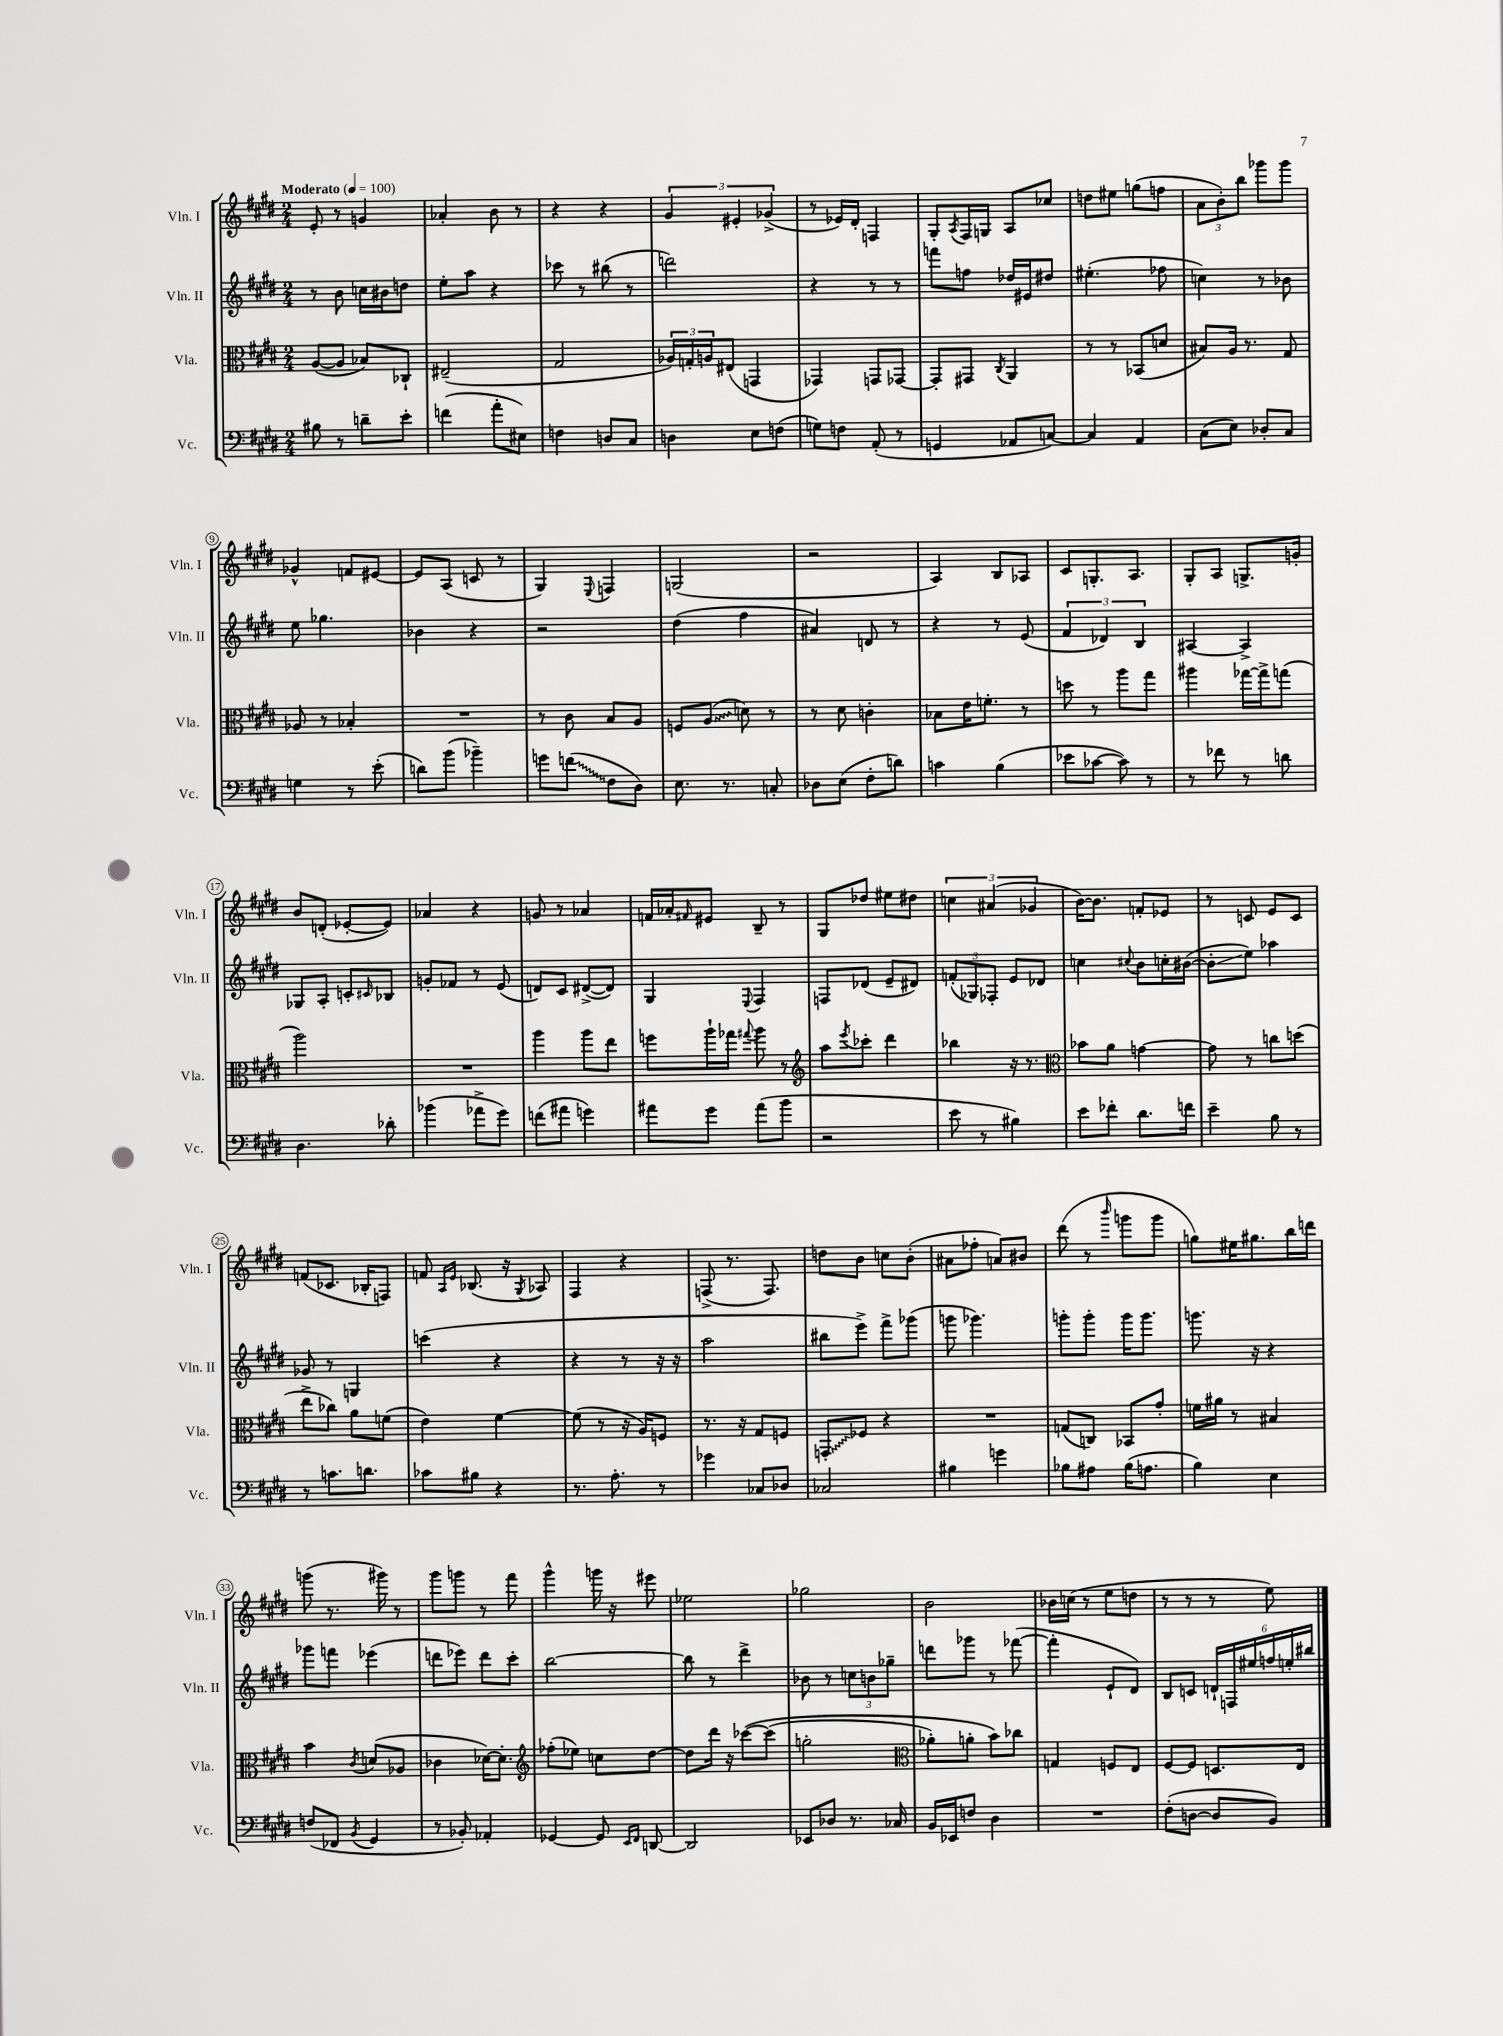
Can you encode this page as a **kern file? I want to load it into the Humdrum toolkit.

**kern	**kern	**kern	**kern
*staff4	*staff3	*staff2	*staff1
*clefF4	*clefC3	*clefG2	*clefG2
*k[f#c#g#d#]	*k[f#c#g#d#]	*k[f#c#g#d#]	*k[f#c#g#d#]
*M2/4	*M2/4	*M2/4	*M2/4
*MM100	*MM100	*MM100	*MM100
8B#	([8A	8r	8e'
8r	8A]	8b	8r
8d~	8B-)	16cc	4g
.	.	16b#	.
8e'	8C-`	8dd	.
=	=	=	=
(4f	(2E#~	8ee'	4a-'
.	.	8aa	.
8a'	.	4r	8b
8E#)	.	.	8r
=	=	=	=
4F	2G#	8ccc-	4r
.	.	8r	.
8D	.	(8bb#	4r
8C#	.	8r	.
=	=	=	=
4D	24A-)	2ddd)	6g#
.	24G'	.	.
.	24A	.	.
.	(8E#	.	.
.	.	.	6e#'
8E	4GG	.	.
.	.	.	(6g-^
(8F	.	.	.
=	=	=	=
8G)	4GG-)	4r	8r
8F	.	.	16e-)
.	.	.	16d#'
(8AA'	8GG	8r	4F
8r	[8GG-	8r	.
=	=	=	=
4GG	8GG-']	8fff	8G#'
.	.	.	8qA
.	8GG#	8ff	16F#
.	.	.	16G
.	8qC#	.	.
8AA-	4AA	16dd-	8A
.	.	16e#	.
[8C)	.	8dd#	8cc-
=	=	=	=
4C]	8r	(4.ee#'	8dd
.	8r	.	8ee#
4AA	(8BB-	.	(8gg
.	8d	8ff-	8ff
=	=	=	=
(8C#	8B#)	4cc)	12a
.	.	.	12b')
8E)	16A	.	.
.	.	.	12bb
.	8.r	.	.
8D-'	.	8r	8ggg-
8C#	8G#	8b-	8ggg-
=	=	=	=
4G	8A-	8ee	4g-^^
.	8r	4.gg-	.
8r	4B-'	.	8f
(8e'	.	.	[8e#
=	=	=	=
8d)	2r	4b-	8e#]
(8b	.	.	(8A
4b-~)	.	4r	8c
.	.	.	8r
=	=	=	=
8g	8r	2r	4G#)
(8f	8c#	.	.
.	.	.	8qqE
8F#	8B	.	4F
8D#)	8A	.	.
=	=	=	=
8.E	8F	(4dd#	(2G
.	(8A	.	.
8.r	.	.	.
.	8d)	4ff#	.
8C'	8r	.	.
=	=	=	=
8D-	8r	4a#)	2r
(8E	8d#	.	.
8F#'	4c'	8d	.
8d)	.	8r	.
=	=	=	=
4c	8B-	4r	4A)
.	16e	.	.
.	8.f'	.	.
(4B	.	8r	8B
.	8r	(8e	8A-
=	=	=	=
8e-	8dd	6f#	8c#
[8c-	8r	.	8.G'
.	.	6d-)	.
8c-])	8aa	.	.
.	.	.	8.A
.	.	6B	.
8r	8gg#	.	.
=	=	=	=
8r	4aa#	[4A#	8G#'
8f-	.	.	8A
8r	[16gg-	4A#^]	8.G^
.	16gg-^]	.	.
8d	(8gg	.	.
.	.	.	16g'
=	=	=	=
4.D#	2aa)	8G-	8b
.	.	8A'	(8d'
.	.	8c'	[8e-'
.	.	16qqc#	.
8d-'	.	8B-	8e-])
=	=	=	=
(4b-	2r	8g'	4a-
.	.	8f-	.
8a-^	.	8r	4r
8g#)	.	(8e	.
=	=	=	=
(8f	4aa	8d)	8g
8a#	.	8c#	8r
4g)	8aa	([8d#^	4a-
.	8ee	8d#])	.
=	=	=	=
8a#	8ff	4G#	16f
.	.	.	16a-'
.	.	.	16qqf#
8g#	16aa`	.	8e#
.	16gg-	.	.
.	8qqgg#	8qqE	.
(8a#	8aa	4F#	8B~
8b	8r	.	8r
=	=	=	=
*	*clefG2	*	*
2r	8aa	8F	8G#
.	8qeee	.	.
.	8ccc-'	(8d-	8dd-
.	4ddd#	8e~	8ee#
.	.	8d#)	8dd#
=	=	=	=
8e	4bb-	(12f'	6cc
.	.	12G-)	.
8r	.	.	.
.	.	12F-'	(6a#
4B#)	16r	8e	.
.	8.r	.	.
.	.	.	6g-
.	.	8d-	.
=	=	=	=
*	*clefC3	*	*
8e	8b-	4cc	[16b)
.	.	.	8.b]
8f-'	8a	.	.
.	.	8qqcc#	.
8.d#	[4g	8b	8f'
.	.	16cc'	8e-
16f	.	([16b#	.
=	=	=	=
4e~	8g]	8b#']	8r
.	8r	8ee)	8c
8B	8cc	4aa-	8e
8r	(8dd	.	8c
=	=	=	=
8r	8ee^	8g-	(8f
8.c	8cc-)	8r	8.c-
.	8a	4G	.
8.d	.	.	16B-'
.	(8f	.	8F)
=	=	=	=
8c-	4e)	(4ccc	8f
.	.	.	16qqA
.	.	.	16qqe
8B#	.	.	(8.B-
4r	[4f#	4r	.
.	.	.	16r
.	.	.	8qG#
.	.	.	8A-)
=	=	=	=
8.r	(8f#]	4r	4F#
.	8r	.	.
8.A'	.	.	.
.	16r	8r	4r
.	16A)	.	.
8r	8F	16r	.
.	.	16r	.
=	=	=	=
4g-	8.r	2aa	(8F^
.	.	.	8.r
.	16r	.	.
8C-	8G#	.	.
.	.	.	8.F)
8D-	8F	.	.
=	=	=	=
2C-	8GG'	8bb#	8dd
.	8F-	8eee^)	8b
.	4r	8fff#^	8cc
.	.	(8ggg-	(8b'
=	=	=	=
4B#	2r	8ggg	8a#
.	.	4.ggg-)	8ff-'
4g	.	.	8a)
.	.	.	8b#
=	=	=	=
8B-	(8G	8ggg'	(8ddd#
8A#	8C)	8ggg'	8r
.	.	.	16qqbbb
(16B-	8BB-	16ggg	8ggg
8.A	.	8.ggg	.
.	8g#'	.	8ggg
=	=	=	=
4B)	16f	8.ggg	8gg)
.	16a#	.	.
.	8r	.	16ee#
.	.	16r	8.gg#
4E	4B#	4r	.
.	.	.	16bb
.	.	.	16ddd
=	=	=	=
(8F	4b	8ggg-	(8ggg
8FF-	.	8fff	8.r
8qBB	8qc#	.	.
4GG#	(8d	(4eee-	.
.	.	.	16ggg#)
.	8A-	.	8r
=	=	=	=
8r	4c-	8ddd	8ggg#
8BB-')	.	8eee-)	8ggg
4AA-'	[16d-)	8ddd	8r
.	8.d-']	.	.
.	.	8ccc#'	8fff#
=	=	=	=
*	*clefG2	*	*
[4GG-	(8ff-'	[2bb	4ggg#^^
.	8ee-)	.	.
8GG-]	8cc	.	16ggg
.	.	.	16r
16qqEE	.	.	.
16qqFF#	.	.	.
[8DD	[8dd#	.	8eee#
=	=	=	=
2DD]	8dd#]	8bb]	2ee-
.	16ddd#	8r	.
.	16r	.	.
.	&([8ccc-	4ddd#^	.
.	(8ccc-]	.	.
=	=	=	=
8EE-	2gg'	8b-	2gg-
8D-	.	8r	.
8.r	.	12cc	.
.	.	12b	.
.	.	12gg-~	.
16C-	.	.	.
=	=	=	=
*	*clefC3	*	*
16BB	8a-')	8ddd	2b
16EE-	.	.	.
8F	8a'	8ggg-	.
4D#	8b&)	8r	.
.	8cc-	([8fff-	.
=	=	=	=
2r	4G	4fff-']	16b-
.	.	.	(16cc
.	.	.	8r
.	8F	8e`	8ee
.	8E	8d#)	8dd
=	=	=	=
(8F#'	[8F#	8B	8r
[8D	8F#]	8c	8r
8D]	8.D	24d`	8r
.	.	24F	.
.	.	24ee#	.
8BB)	.	24ff	8ee)
.	.	24ee'	.
.	16E	.	.
.	.	24bb#	.
==	==	==	==
*-	*-	*-	*-
